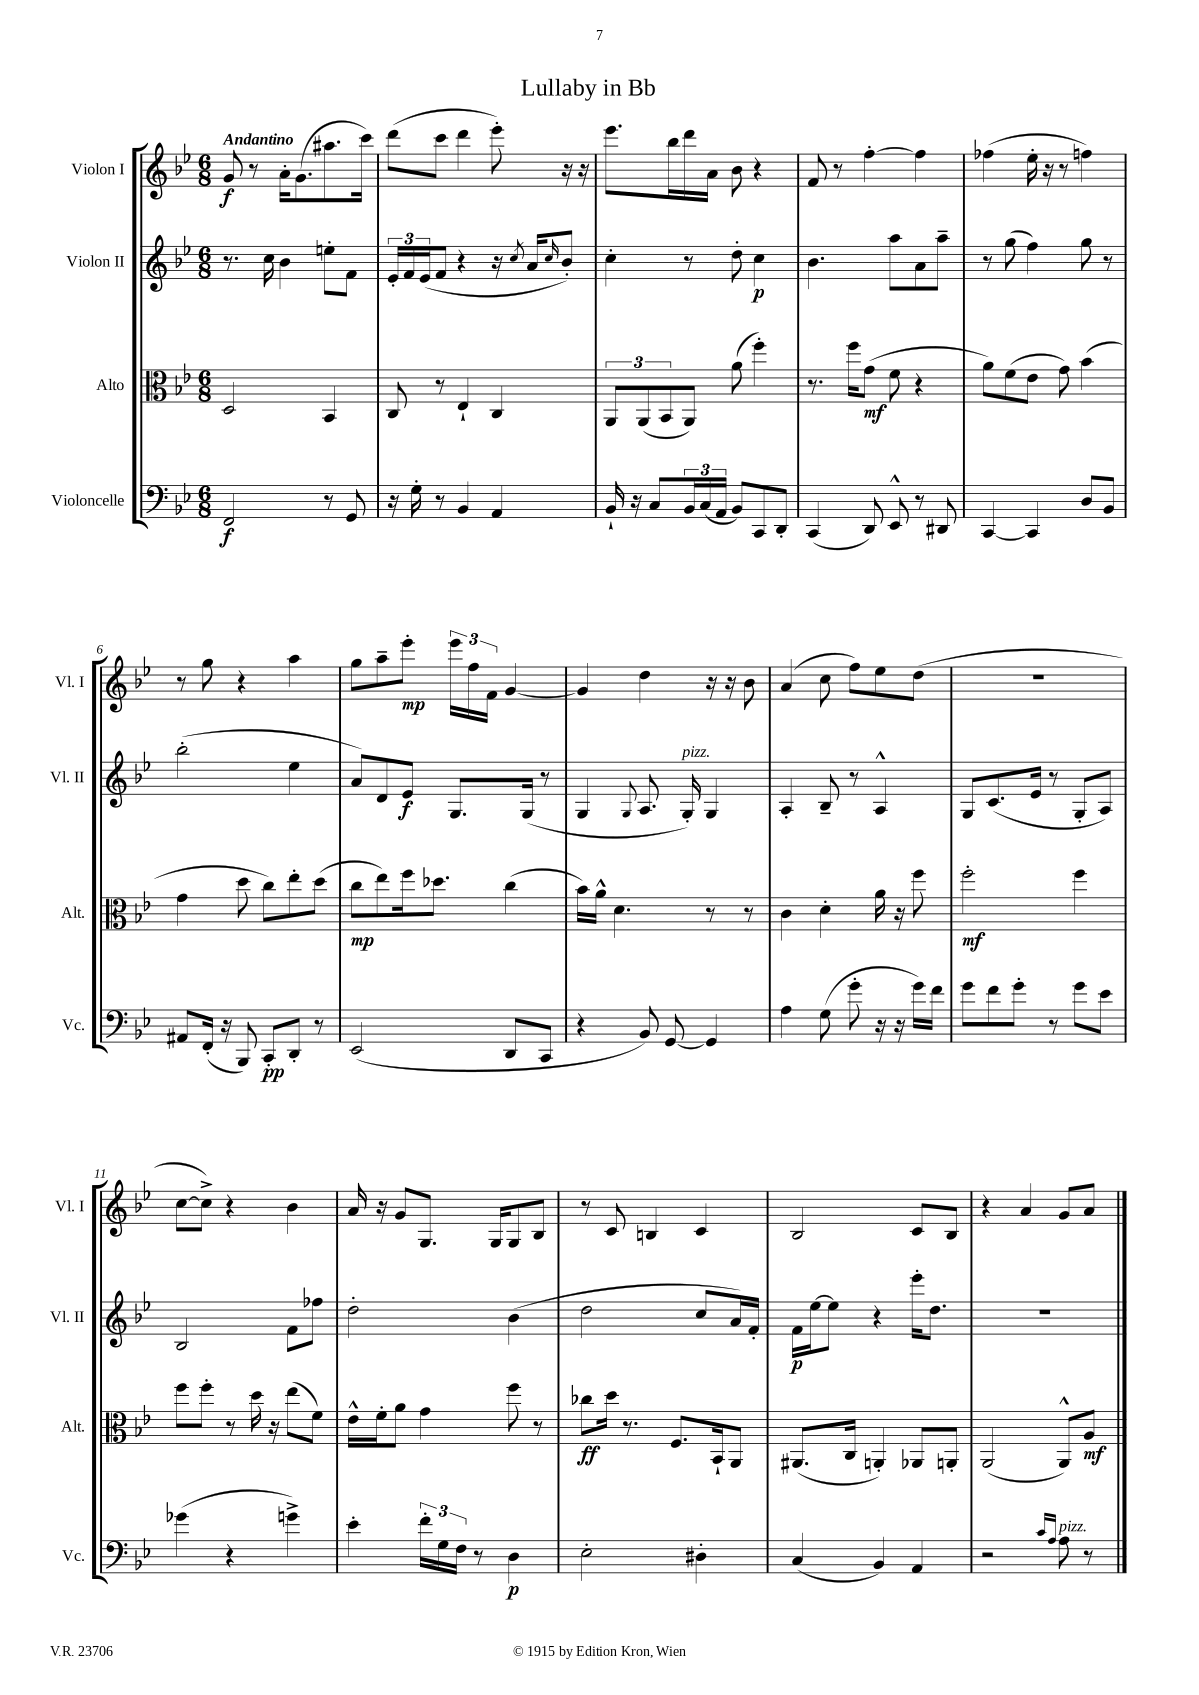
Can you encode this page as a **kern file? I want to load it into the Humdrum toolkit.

**kern	**kern	**kern	**kern
*staff4	*staff3	*staff2	*staff1
*clefF4	*clefC3	*clefG2	*clefG2
*k[b-e-]	*k[b-e-]	*k[b-e-]	*k[b-e-]
*M6/8	*M6/8	*M6/8	*M6/8
2FF	2D	8.r	8g
.	.	.	8r
.	.	16cc	.
.	.	4b-	16a'
.	.	.	(8.g
8r	4BB-	8ee'	8.aa#
8GG	.	8f	.
.	.	.	16ccc)
=	=	=	=
16r	8C	24e-'	(8ddd
.	.	24f	.
16G'	.	.	.
.	.	(24e-	.
8r	8r	8f	8ccc
4BB-	4E-`	4r	4ddd
4AA	4C	16r	8eee-')
.	.	8qcc	.
.	.	16a	.
.	.	16qqcc	.
.	.	8b-')	16r
.	.	.	16r
=	=	=	=
16BB-`	12AA	4cc'	8.eee-
16r	.	.	.
.	(12AA	.	.
8C	.	.	.
.	12BB-	.	.
.	.	.	16bb-
24BB-	8AA)	8r	16ddd
(24C	.	.	.
.	.	.	16a
24AA	.	.	.
8BB-)	(8a	8dd'	8b-
8CC	4ff')	4cc	4r
8DD'	.	.	.
=	=	=	=
(4CC	8.r	4.b-	8f
.	.	.	8r
.	16ff	.	.
8DD)	(8g	.	[4ff'
8EE-^^	8f	8aa	.
8r	4r	8a	4ff]
8DD#	.	8aa~	.
=	=	=	=
[4CC	8a)	8r	(4ff-
.	(8f	(8gg	.
4CC]	8e-	4ff)	16ee-'
.	.	.	16r
.	8g)	.	8r
8D	(4b-	8gg	4ff)
8BB-	.	8r	.
=	=	=	=
8AA#	4g	(2bb-'	8r
(16FF'	.	.	8gg
16r	.	.	.
8BBB-)	8dd	.	4r
8CC'	8cc)	.	.
8DD'	8ee-'	4ee-	4aa
8r	(8dd	.	.
=	=	=	=
(2EE-	8cc	8a)	8gg
.	8ee-)	8d	8aa~
.	16ff	8e-	8eee-'
.	8.dd-	.	.
.	.	8.G	24eee-
.	.	.	24ff
.	.	.	24f
8DD	(4cc	.	[4g
.	.	(16G	.
8CC	.	8r	.
=	=	=	=
4r	16b-)	4G	4g]
.	16a^^	.	.
.	4.d	.	.
.	.	8qqG	.
8BB-)	.	8.A	4dd
[8GG	.	.	.
.	.	16G')	.
4GG]	8r	4G	16r
.	.	.	16r
.	8r	.	8b-
=	=	=	=
4A	4c	4A'	(4a
(8G	4d'	8B-~	8cc
8g'	.	8r	8ff)
16r	16a	4A^^	8ee-
16r	16r	.	.
16g)	8ff	.	(8dd
16f	.	.	.
=	=	=	=
8g	2ff'	8G	2.r
8f	.	(8.c	.
8g'	.	.	.
.	.	16e-	.
8r	.	8r	.
8g	4ff	8G'	.
8e-	.	8A)	.
=	=	=	=
(4g-	8ff	2B-	[8cc
.	8ff'	.	8cc^])
4r	8r	.	4r
.	16dd	.	.
.	16r	.	.
4g^)	(8ee-	8f	4b-
.	8f)	8ff-	.
=	=	=	=
4e-'	16e-^^	2dd'	16a
.	16f'	.	16r
.	8a	.	8g
24f'	4g	.	8.G
24G	.	.	.
24F	.	.	.
8r	.	.	.
.	.	.	16G
4D	8ff	(4b-	8G
.	8r	.	8B-
=	=	=	=
2E-'	8cc-	2dd	8r
.	16dd	.	8c
.	8.r	.	.
.	.	.	4B
.	8.F	.	.
4D#'	.	8cc	4c
.	16BB-`	.	.
.	8AA	16a)	.
.	.	16f'	.
=	=	=	=
(4C	(8.AA#	16f	2B-
.	.	[16ee-	.
.	.	8ee-]	.
.	16C	.	.
4BB-)	4AA')	4r	.
4AA	8AA-	16eee-'	8c
.	.	8.dd	.
.	8AA'	.	8B-
=	=	=	=
2r	(2AA	2.r	4r
.	.	.	4a
16qqc	.	.	.
16qqA	.	.	.
8A	8AA^^)	.	8g
8r	8A	.	8a
==	==	==	==
*-	*-	*-	*-
